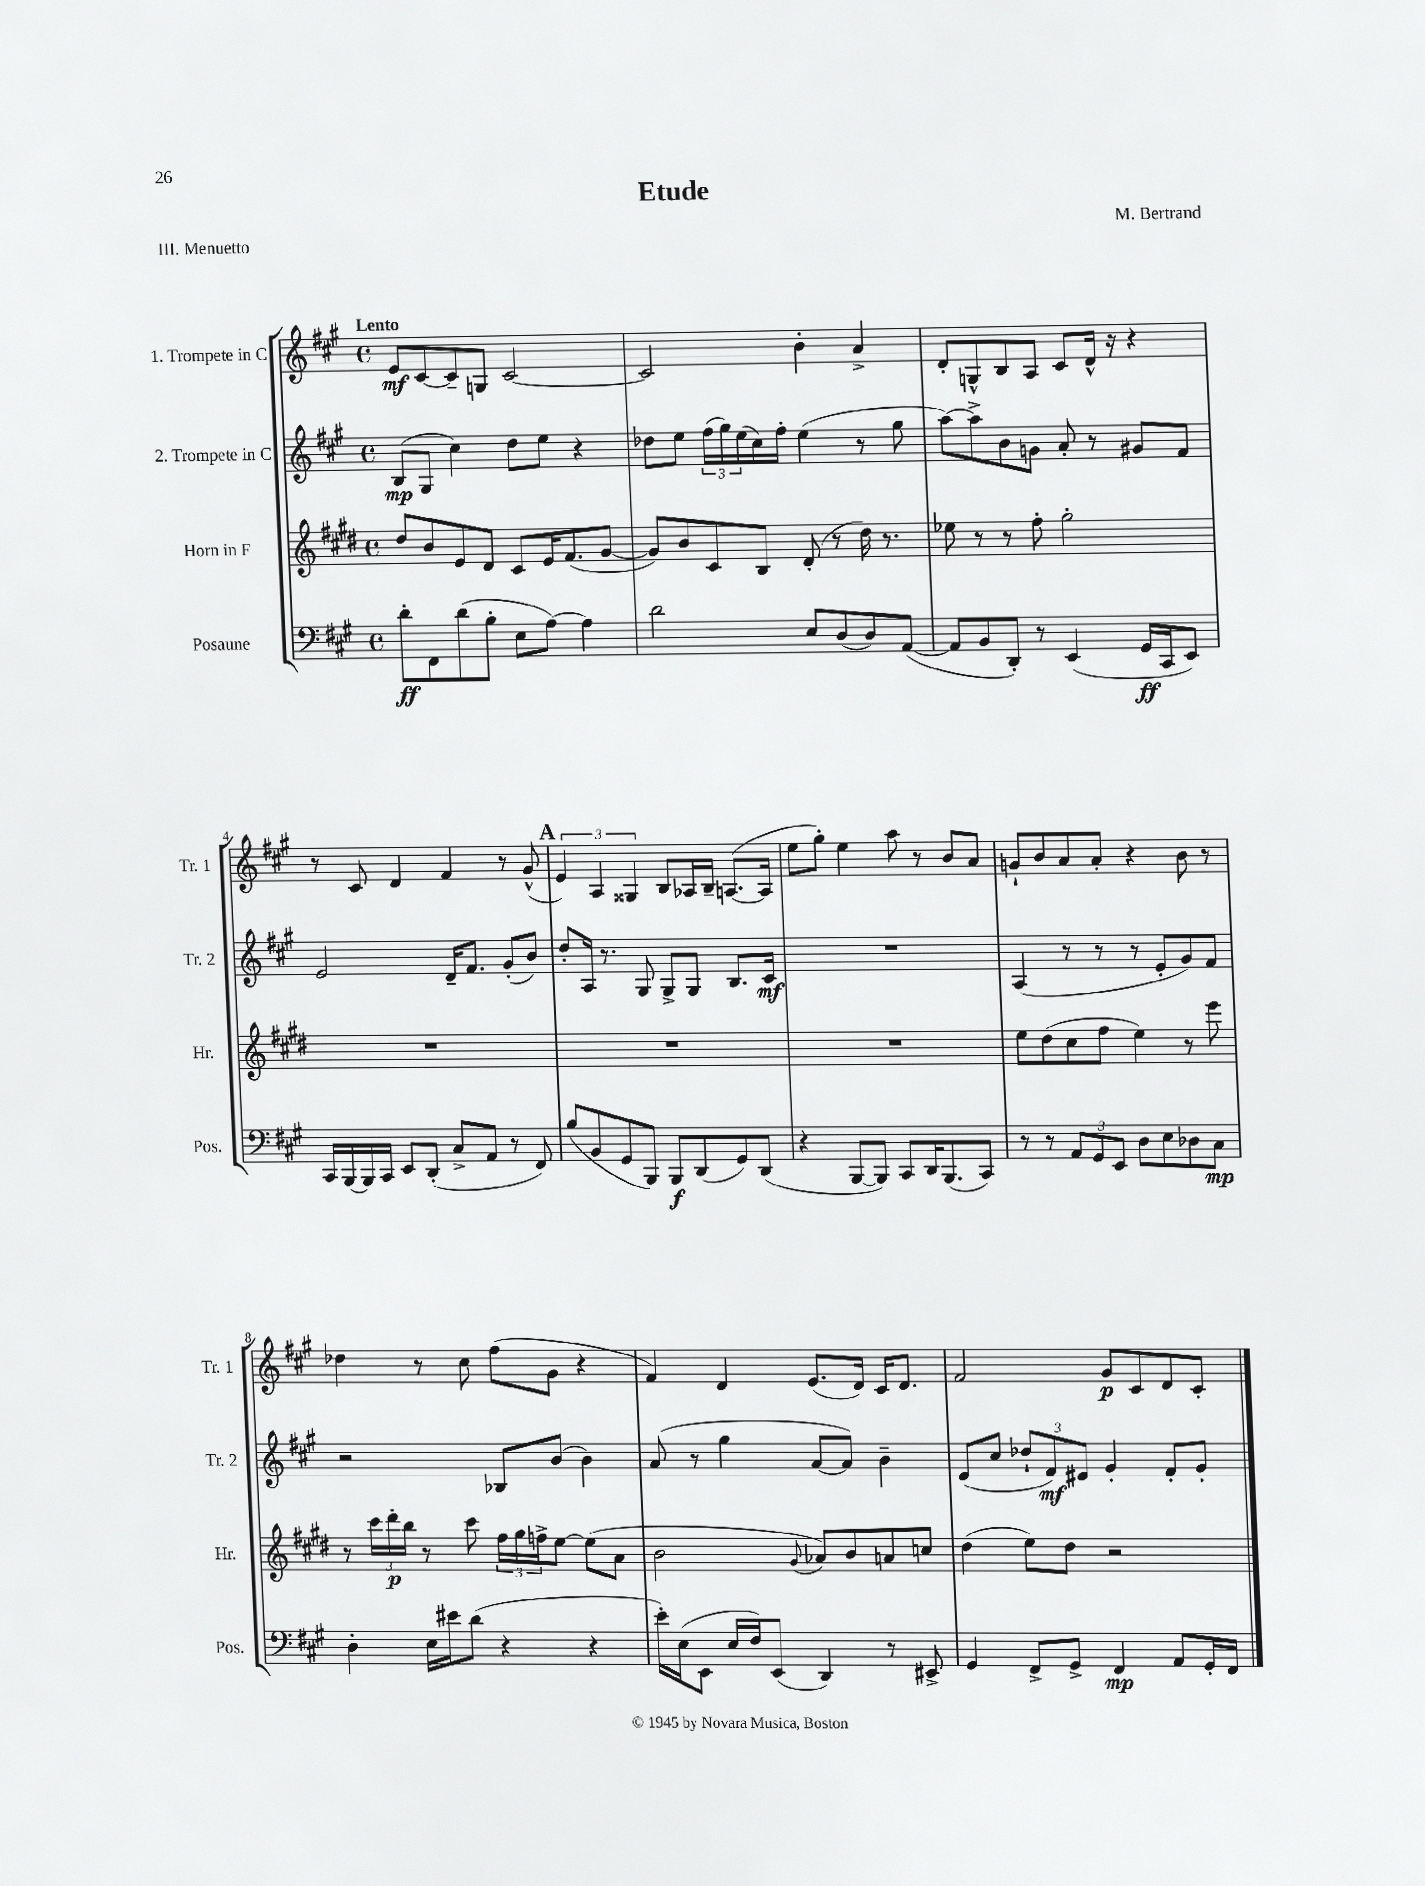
\header { title = "Etude" composer = "M. Bertrand" piece = "III. Menuetto" }
<<
\new StaffGroup <<
\new Staff = "s0" \with { instrumentName = "1. Trompete in C" shortInstrumentName = "Tr. 1" } {
    \clef treble \key a \major \defaultTimeSignature \time 4/4 \tempo "Lento"
    e'8\mf cis'8~ cis'8-- g8 cis'2~ |
    cis'2 b'4-. a'4-> |
    d'8-. g8-^ b8 a8 cis'8 d'16-^ r16 r4 |
    r8 cis'8 d'4 fis'4 r8 gis'8-^( |
    \mark \markup { \bold "A" } \tuplet 3/2 { e'4) a4 gisis4 } b8 aes16 b16-- a8.~( a16 |
    e''8 gis''8-.) e''4 a''8 r8 b'8 a'8 |
    g'8-! b'8 a'8 a'8-. r4 b'8 r8 |
    des''4 r8 cis''8 fis''8( gis'8 r4 |
    fis'4) d'4 e'8.( d'16) cis'16 d'8. |
    fis'2 gis'8\p cis'8 d'8 cis'8-. \bar "|." |
}
\new Staff = "s1" \with { instrumentName = "2. Trompete in C" shortInstrumentName = "Tr. 2" } {
    \clef treble \key a \major \defaultTimeSignature \time 4/4
    b8\mp( gis8 cis''4) d''8 e''8 r4 |
    des''8 e''8 \tuplet 3/2 { fis''16( gis''16) e''16( } cis''16) fis''16-. e''4( r8 gis''8 |
    a''8~) a''8-> b'8 g'8 a'8-. r8 gis'8 fis'8 |
    e'2 d'16-- fis'8. gis'8-.( b'8) |
    \mark \markup { \bold "A" } d''8-. a16 r8. gis8 gis8-> gis8 b8. cis'16\mf |
    R1 |
    a4( r8 r8 r8 e'8-. gis'8) fis'8 |
    r2 bes8 b'8( b'4) |
    a'8( r8 gis''4 a'8~ a'8) b'4-- |
    e'8( cis''8 \tuplet 3/2 { des''8-! fis'8\mf) eis'8 } gis'4-. fis'8-. gis'8-. \bar "|." |
}
\new Staff = "s2" \with { instrumentName = "Horn in F" shortInstrumentName = "Hr." } {
    \clef treble \key e \major \defaultTimeSignature \time 4/4
    dis''8 b'8 e'8 dis'8 cis'8 e'16 fis'8.( gis'8~ |
    gis'8) b'8 cis'8 b8 dis'8-.( r8 dis''16) r8. |
    ees''8 r8 r8 fis''8-. gis''2-. |
    R1 |
    \mark \markup { \bold "A" } R1 |
    R1 |
    e''8 dis''8( cis''8 fis''8 e''4) r8 e'''8 |
    r8 \tuplet 3/2 { cis'''16 dis'''16-.\p b''16 } r8 cis'''8 \tuplet 3/2 { fis''16 gis''16 f''16-> } e''8~ e''8( a'8 |
    b'2 \appoggiatura { gis'8 } aes'8) b'8 a'8 c''8 |
    dis''4( e''8) dis''8 r2 \bar "|." |
}
\new Staff = "s3" \with { instrumentName = "Posaune" shortInstrumentName = "Pos." } {
    \clef bass \key a \major \defaultTimeSignature \time 4/4
    d'8-.\ff fis,8 d'8( b8-. e8 a8~) a4 |
    d'2 e8 d8( d8) a,8~( |
    a,8 b,8 d,8-.) r8 e,4( gis,16\ff cis,16 e,8) |
    cis,16 b,,16~ b,,16 cis,16 e,8 d,8-.( cis8-> a,8 r8 fis,8) |
    \mark \markup { \bold "A" } b8( b,8 gis,8 b,,8) b,,8\f d,8( gis,8) d,8( |
    r4 b,,8~ b,,8) cis,8 d,16 b,,8.( cis,8) |
    r8 r8 \tuplet 3/2 { a,8 gis,8 e,8 } d8 e8 des8 cis8\mp |
    d4-. e16 eis'16 d'8( r4 r4 |
    e'16-.) e16( e,8 e16 fis16) e,8( d,4) r8 eis,8-> |
    gis,4 fis,8-> gis,8-> fis,4\mp a,8 gis,16-. fis,16 \bar "|." |
}
>>
>>
